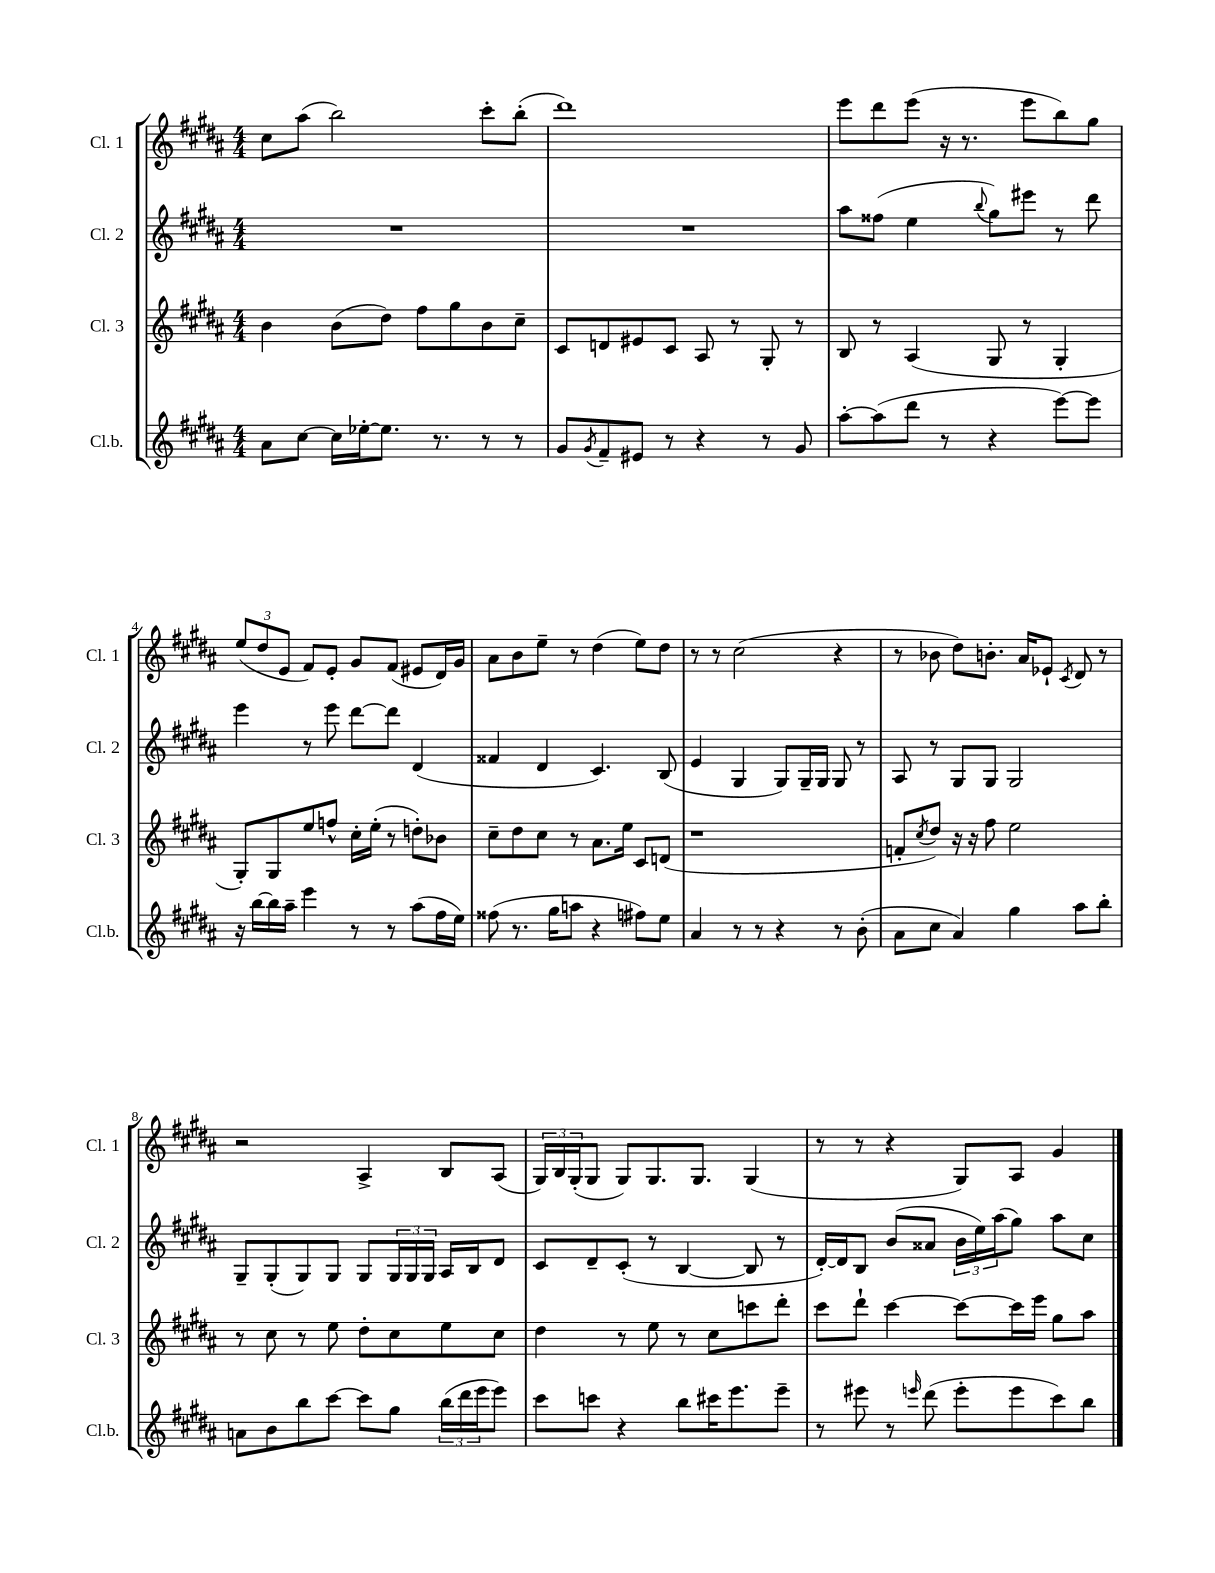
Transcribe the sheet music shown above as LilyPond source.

<<
\new StaffGroup <<
\new Staff = "s0" \with { instrumentName = "Cl. 1" shortInstrumentName = "Cl. 1" } {
    \clef treble \key b \major \numericTimeSignature \time 4/4
    cis''8 ais''8( b''2) cis'''8-. b''8-.( |
    dis'''1) |
    e'''8 dis'''8 e'''8( r16 r8. e'''8 b''8) gis''8 |
    \tuplet 3/2 { e''8( dis''8 e'8 } fis'8) e'8-. gis'8 fis'8( eis'8 dis'16) gis'16 |
    ais'8 b'8 e''8-- r8 dis''4( e''8) dis''8 |
    r8 r8 cis''2( r4 |
    r8 bes'8 dis''8) b'8.-. ais'16 ees'8-! \acciaccatura { cis'8 } dis'8 r8 |
    r2 ais4-> b8 ais8( |
    \tuplet 3/2 { gis16) b16 gis16-.( } gis8 gis8) gis8. gis8. gis4( |
    r8 r8 r4 gis8) ais8 gis'4 \bar "|." |
}
\new Staff = "s1" \with { instrumentName = "Cl. 2" shortInstrumentName = "Cl. 2" } {
    \clef treble \key b \major \numericTimeSignature \time 4/4
    R1 |
    R1 |
    ais''8 fisis''8( e''4 \appoggiatura { b''8 } gis''8) eis'''8 r8 dis'''8 |
    e'''4 r8 e'''8 dis'''8~ dis'''8 dis'4( |
    fisis'4 dis'4 cis'4.) b8( |
    e'4 gis4 gis8) gis16-- gis16 gis8 r8 |
    ais8 r8 gis8 gis8 gis2 |
    gis8-- gis8-.( gis8) gis8 gis8 \tuplet 3/2 { gis16 gis16 gis16 } ais16 b16 dis'8 |
    cis'8 dis'8-- cis'8-.( r8 b4~ b8 r8 |
    dis'16~-.) dis'16 b8 b'8( aisis'8 \tuplet 3/2 { b'16 e''16) ais''16( } gis''8) ais''8 cis''8 \bar "|." |
}
\new Staff = "s2" \with { instrumentName = "Cl. 3" shortInstrumentName = "Cl. 3" } {
    \clef treble \key b \major \numericTimeSignature \time 4/4
    b'4 b'8( dis''8) fis''8 gis''8 b'8 cis''8-- |
    cis'8 d'8 eis'8 cis'8 ais8 r8 gis8-. r8 |
    b8 r8 ais4( gis8 r8 gis4-. |
    gis8-.) gis8 e''8 f''8-^ cis''16-. e''16-.( r8 d''8-.) bes'8 |
    cis''8-- dis''8 cis''8 r8 ais'8. e''16 cis'8 d'8( |
    r1 |
    f'8-. \acciaccatura { cis''8 } dis''8) r16 r16 fis''8 e''2 |
    r8 cis''8 r8 e''8 dis''8-. cis''8 e''8 cis''8 |
    dis''4 r8 e''8 r8 cis''8 c'''8 dis'''8-. |
    cis'''8 dis'''8-! cis'''4~ cis'''8~ cis'''16 e'''16 gis''8 ais''8 \bar "|." |
}
\new Staff = "s3" \with { instrumentName = "Cl.b." shortInstrumentName = "Cl.b." } {
    \clef treble \key b \major \numericTimeSignature \time 4/4
    ais'8 cis''8~ cis''16 ees''16~-. ees''8. r8. r8 r8 |
    gis'8 \acciaccatura { gis'8 } fis'8-- eis'8 r8 r4 r8 gis'8 |
    ais''8~-. ais''8( dis'''8 r8 r4 e'''8~) e'''8 |
    r16 b''16~ b''16 ais''16-- e'''4 r8 r8 ais''8( fis''16 e''16) |
    fisis''8( r8. gis''16 a''8 r4 fis''8) e''8 |
    ais'4 r8 r8 r4 r8 b'8-.( |
    ais'8 cis''8 ais'4) gis''4 ais''8 b''8-. |
    a'8 b'8 b''8 cis'''8~ cis'''8 gis''8 \tuplet 3/2 { b''16( dis'''16 e'''16 } e'''8) |
    cis'''8 c'''8 r4 b''8 cis'''16 e'''8. e'''8-- |
    r8 eis'''8 r8 \grace { e'''16 } dis'''8( e'''8-. e'''8 cis'''8) b''8 \bar "|." |
}
>>
>>
